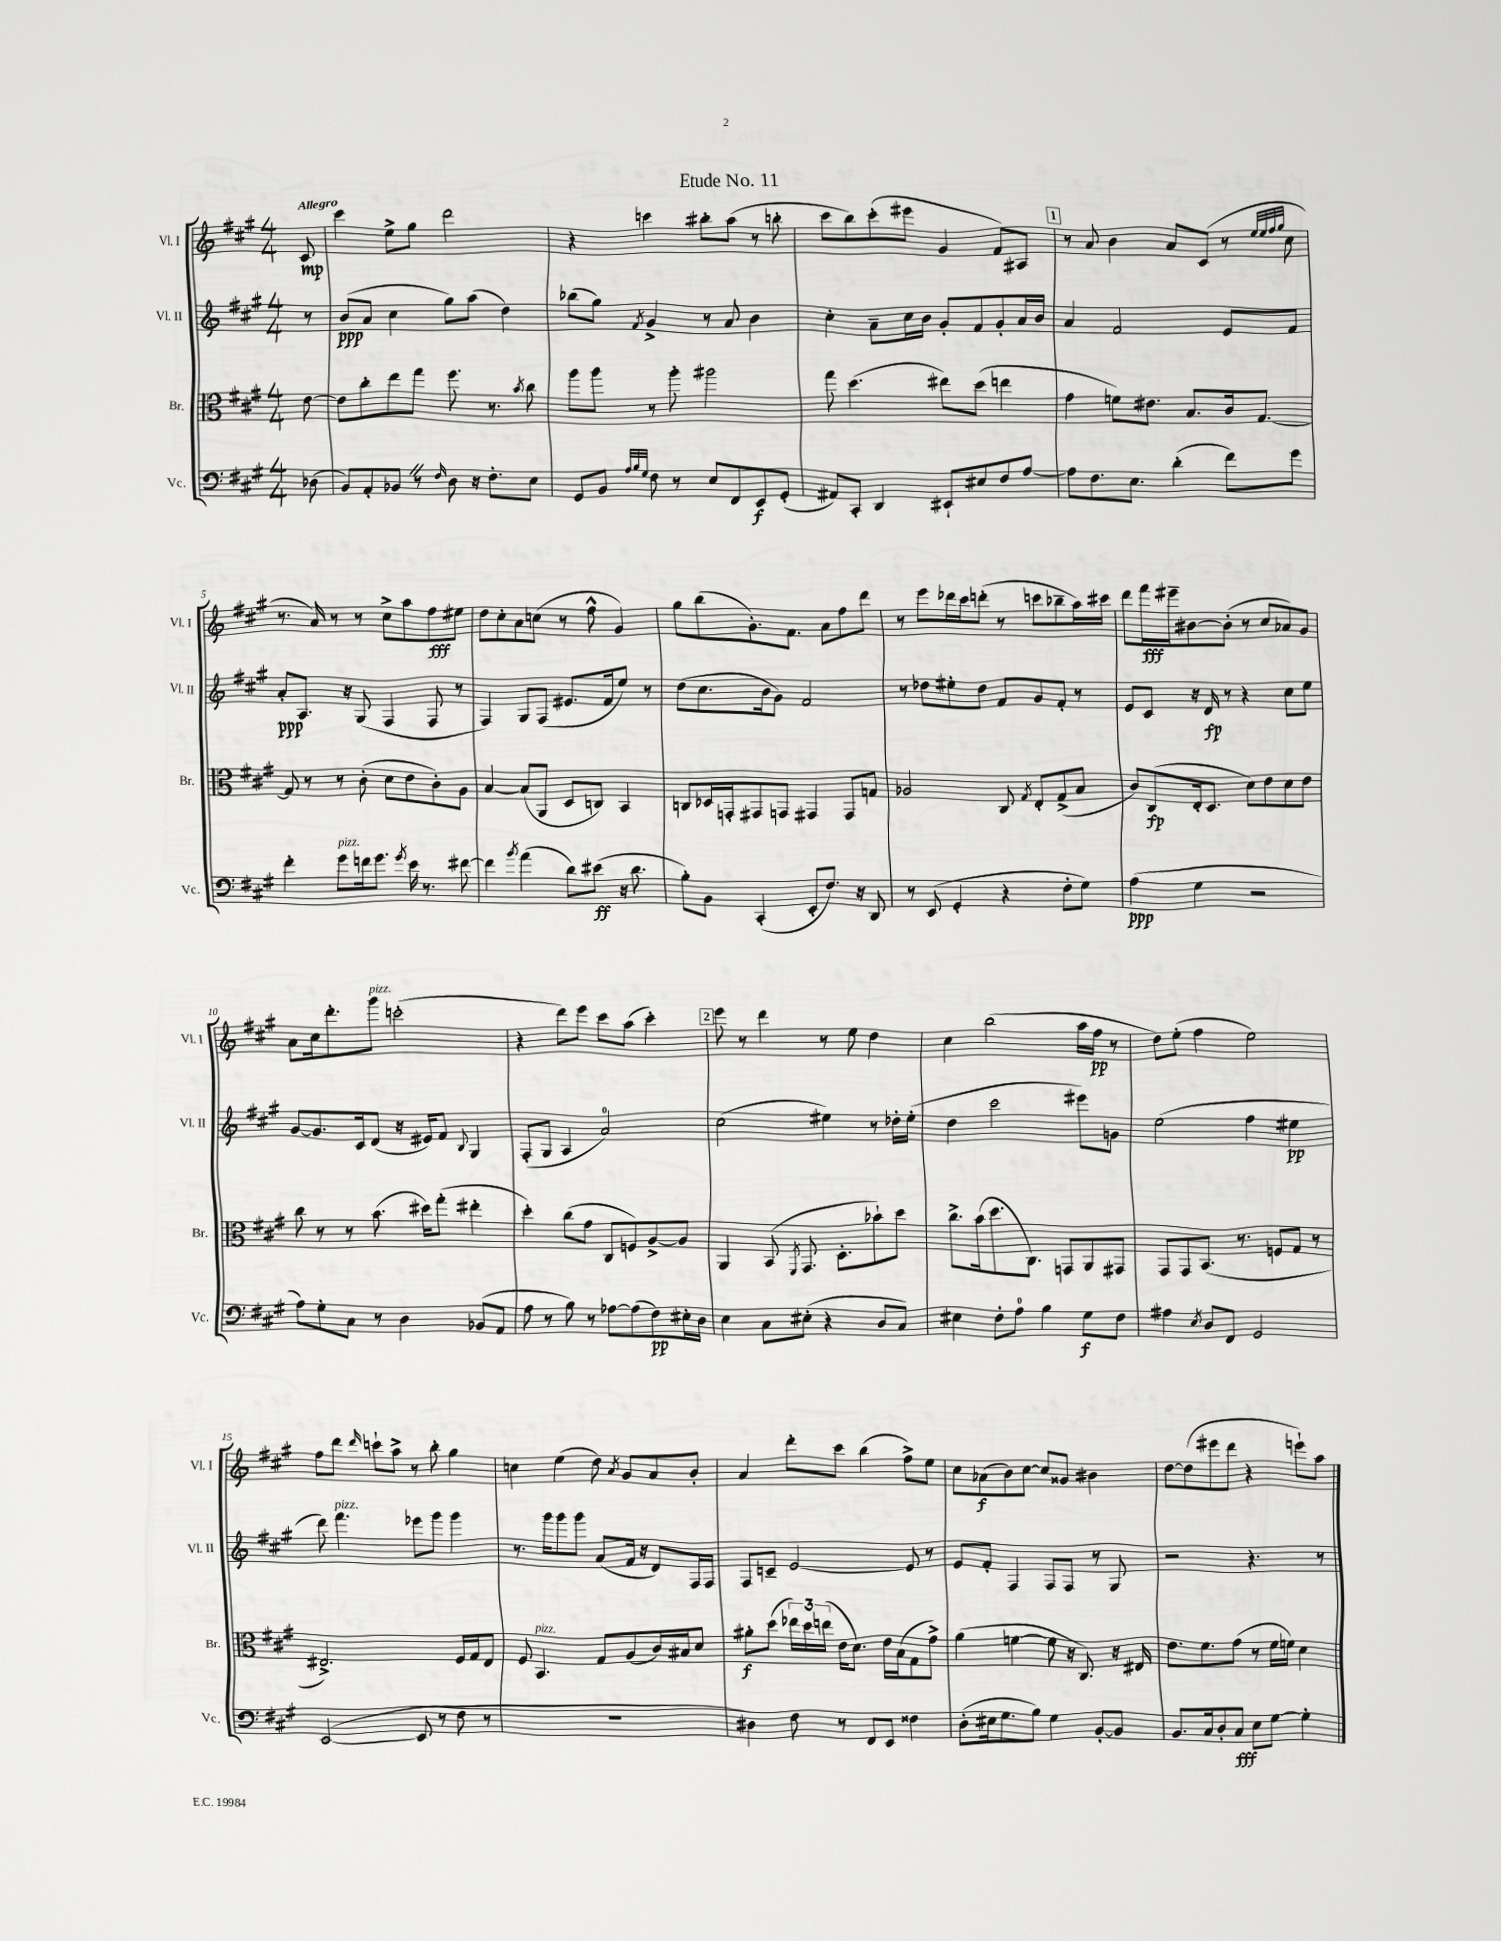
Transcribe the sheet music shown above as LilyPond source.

\header { title = "Etude No. 11" }
<<
\new StaffGroup <<
\new Staff = "s0" \with { instrumentName = "Vl. I" shortInstrumentName = "Vl. I" } {
    \clef treble \key a \major \numericTimeSignature \time 4/4 \partial 8 \tempo "Allegro"
    \autoBeamOff cis'8\mp |
    cis'''4 e''8[-> gis''8] d'''2 |
    r4 c'''4 bis''8[-. a''8]( r8 b''8-. |
    cis'''8[ b''8) cis'''8-.( eis'''8] gis'4 fis'8[) ais8] |
    \mark \markup { \box "1" } r8 a'8 b'4 a'8[ cis'8]( r8 \grace { e''32[ e''32 fis''32 gis''32] } cis''8 |
    r8. a'16) r8 r8 cis''8[-> a''8 fis''8\fff eis''8] |
    d''8[ cis''8-. a'8 c''8]( r8 fis''8-^ gis'4) |
    gis''8[ b''8( gis'8.-.) fis'8.] a'8[ fis''8 d'''8] |
    r8 e'''8[ des'''16 cis'''16 d'''8]-.( r8 c'''8[ bes''8-- a''16) cis'''16] |
    d'''8[ fis'''16\fff eis'''16-- bis'8~ bis'8]-.( r8 cis''8[ aes'8) gis'8] |
    a'8[ cis''16 d'''8.-. gis'''8]^\markup { \italic "pizz." } c'''2-.( |
    r4 d'''8[) e'''8] cis'''8[ a''8]( cis'''4-.) |
    \mark \markup { \box "2" } e'''8 r8 d'''4 r8 e''8 d''4 |
    cis''4 b''2( a''16[ fis''16]\pp r8 |
    d''8[) e''8]-.( fis''4 e''2) |
    fis''8[ d'''8] \grace { d'''16 } c'''8[-! a''8]-> r8 b''8-. gis''4 |
    c''4 e''4( d''8) \acciaccatura { a'8 } gis'8[ a'8 b'8]-. |
    a'4 d'''8[-. cis'''8] b''4( fis''8[->) e''8] |
    cis''8[ aes'8\f( b'8) cis''8]~ cis''8[ gisis'8] bis'4 |
    d''8[~ d''8( eis'''8 d'''8] r4 e'''8[-!) a''8] \bar "|." |
}
\new Staff = "s1" \with { instrumentName = "Vl. II" shortInstrumentName = "Vl. II" } {
    \clef treble \key a \major \numericTimeSignature \time 4/4 \partial 8
    \autoBeamOff r8 |
    b'8[\ppp( a'8] cis''4 gis''8[) a''8]( d''4) |
    bes''8[( gis''8]) \acciaccatura { fis'8 } gis'4-> r8 a'8 b'4 |
    cis''4-. a'8[-- cis''16 b'16] gis'8[-. fis'8 gis'8-. a'16 b'16] |
    \mark \markup { \box "1" } a'4 fis'2 e'8[ fis'8] |
    a'8[-.\ppp a8.] r16 gis8( fis4 fis8 r8 |
    fis4) gis8[ fis8]( eis'8.[ fis'16 e''8]) r8 |
    d''8[( cis''8. b'16 gis'8]) fis'2 |
    r8 des''8[ eis''8-. des''8] fis'8[ gis'8 fis'8]-. r8 |
    e'8[ cis'8] r16 d'16\fp r8 r4 cis''8[ e''8] |
    gis'8[~ gis'8. cis'16 d'8]( r16 eis'16[) fis'8] \appoggiatura { b8 } gis4 |
    fis8[-.( gis8] a4 a'2-0) |
    \mark \markup { \box "2" } cis''2( eis''4) r8 des''16[-. eis''16]-.( |
    d''4 cis'''2 eis'''8[) g'8] |
    e''2( fis''4 eis''4\pp |
    d'''8) fis'''4.^\markup { \italic "pizz." } ees'''8[ gis'''8] gis'''4 |
    r8. gis'''16[ gis'''8 gis'''8] a'8[( fis'16] r16 d'8[) fis16 fis16] |
    fis8[ c'8]-- e'2~ e'8 r8 |
    e'8[ fis'8]-. fis4 fis8[ fis8] r8 gis8 |
    r2 r4. r8 \bar "|." |
}
\new Staff = "s2" \with { instrumentName = "Br." shortInstrumentName = "Br." } {
    \clef alto \key a \major \numericTimeSignature \time 4/4 \partial 8
    \autoBeamOff e'8~ |
    e'8[ cis''8-. e''8 gis''8] fis''8. r8. \acciaccatura { b'8 } cis''8 |
    a''8[ a''8] r8 a''8-. ais''2 |
    gis''8 d''4.( eis''8[) d''8]( e''4 |
    \mark \markup { \box "1" } gis'4 f'8[) eis'8.] b8.[ cis'16 gis8.]~ |
    gis8 r8 r8 cis'8-.( d'8[ e'8 cis'8-.) a8] |
    b4~ b8[( a,8] d8[ c8]) b,4 |
    c8[ des16 g,16-. gis,8 g,8] gis,4 gis,8[ g8] |
    aes2 cis8 \acciaccatura { gis8 } e8[-. gis8->( b8] |
    cis'8[) cis8\fp( e16-. d8.] d'8[) e'8 d'8 e'8] |
    cis''8 r8 r8 b'8.( dis''16[) gis''8]-.( eis''4-. |
    d''4-.) cis''8[( gis'8] cis8[ f8) a8~-> a8] |
    \mark \markup { \box "2" } a,4 b,8( \acciaccatura { fis,8 } gis,8. d8.[-. bes'8-!) d''8] |
    cis''8.[-> b'16( d''8. cis8.]) g,8[ a,8 gis,8] |
    gis,8[ gis,8 b,8.]( r8. f8[ gis8] r8 |
    eis2.->) fis16[ gis16 eis8] |
    fis8 b,4.^\markup { \italic "pizz." } gis8[ a8( cis'16) bis16 d'8] |
    ais'8[-.\f d''8]( \tuplet 3/2 { ees''16[) d''16 e''16]( } e'16[ d'8.]) e'16[ b16( gis8 gis'8]->) |
    a'4( f'4~ f'8 r16 cis8.) r16 eis16 |
    e'8.[ fis'8. gis'8]( r8 fis'16[ f'16]) d'4 \bar "|." |
}
\new Staff = "s3" \with { instrumentName = "Vc." shortInstrumentName = "Vc." } {
    \clef bass \key a \major \numericTimeSignature \time 4/4 \partial 8
    \autoBeamOff des8( |
    b,8[) a,8-. bes,8] \once \override BreathingSign.text = \markup { \musicglyph "scripts.caesura.straight" } \breathe r8 \grace { fis16 } d8 r16 fis8.[-. e8] |
    gis,8[ b,8] \grace { a32[ b32 gis32] } fis8 r8 e8[ fis,8 e,8\f gis,8]-.( |
    ais,8[) cis,8]-. d,4 eis,8[-! eis8 fis8 a8]~ |
    \mark \markup { \box "1" } a8[ fis8. e8.] d'4-.( fis'8[) gis'8] |
    fis'4-. gis'8[^\markup { \italic "pizz." } f'16 gis'8.] \acciaccatura { gis'8 } e'16 r8. fis'8~ |
    fis'4 \acciaccatura { b'8 } a'4( d'8[) eis'8]\ff( r16 d'8. |
    b8[-.) b,8] cis,4-.( e,8[-. fis8.]) r16 d,8 |
    r8 e,8( gis,4-. r4 fis8[-. gis8]) |
    a4\ppp( gis4 r2 |
    a8[) gis8-. cis8] r8 d4 bes,8[( a,8] |
    a8 r8 b8) r8 aes8[~ aes8( fis8\pp) eis16-. d16] |
    \mark \markup { \box "2" } e4 cis8[ eis8]-.( r4 d8[ cis8]) |
    eis4 fis8[-. a8]-0 b4 gis8[\f fis8] |
    ais4 \acciaccatura { e8 } d8[ fis,8] gis,2 |
    e,2~( e,8 r8 fis8 r8 |
    R1 |
    dis4) fis8 r8 fis,8[ e,8] fisis4 |
    d8[-.( eis16 gis8. b8]) gis4 b,8[~-. b,8] |
    b,8.[ cis16 d8-. cis8]\fff e8[ gis8]~ gis4-. \bar "|." |
}
>>
>>
